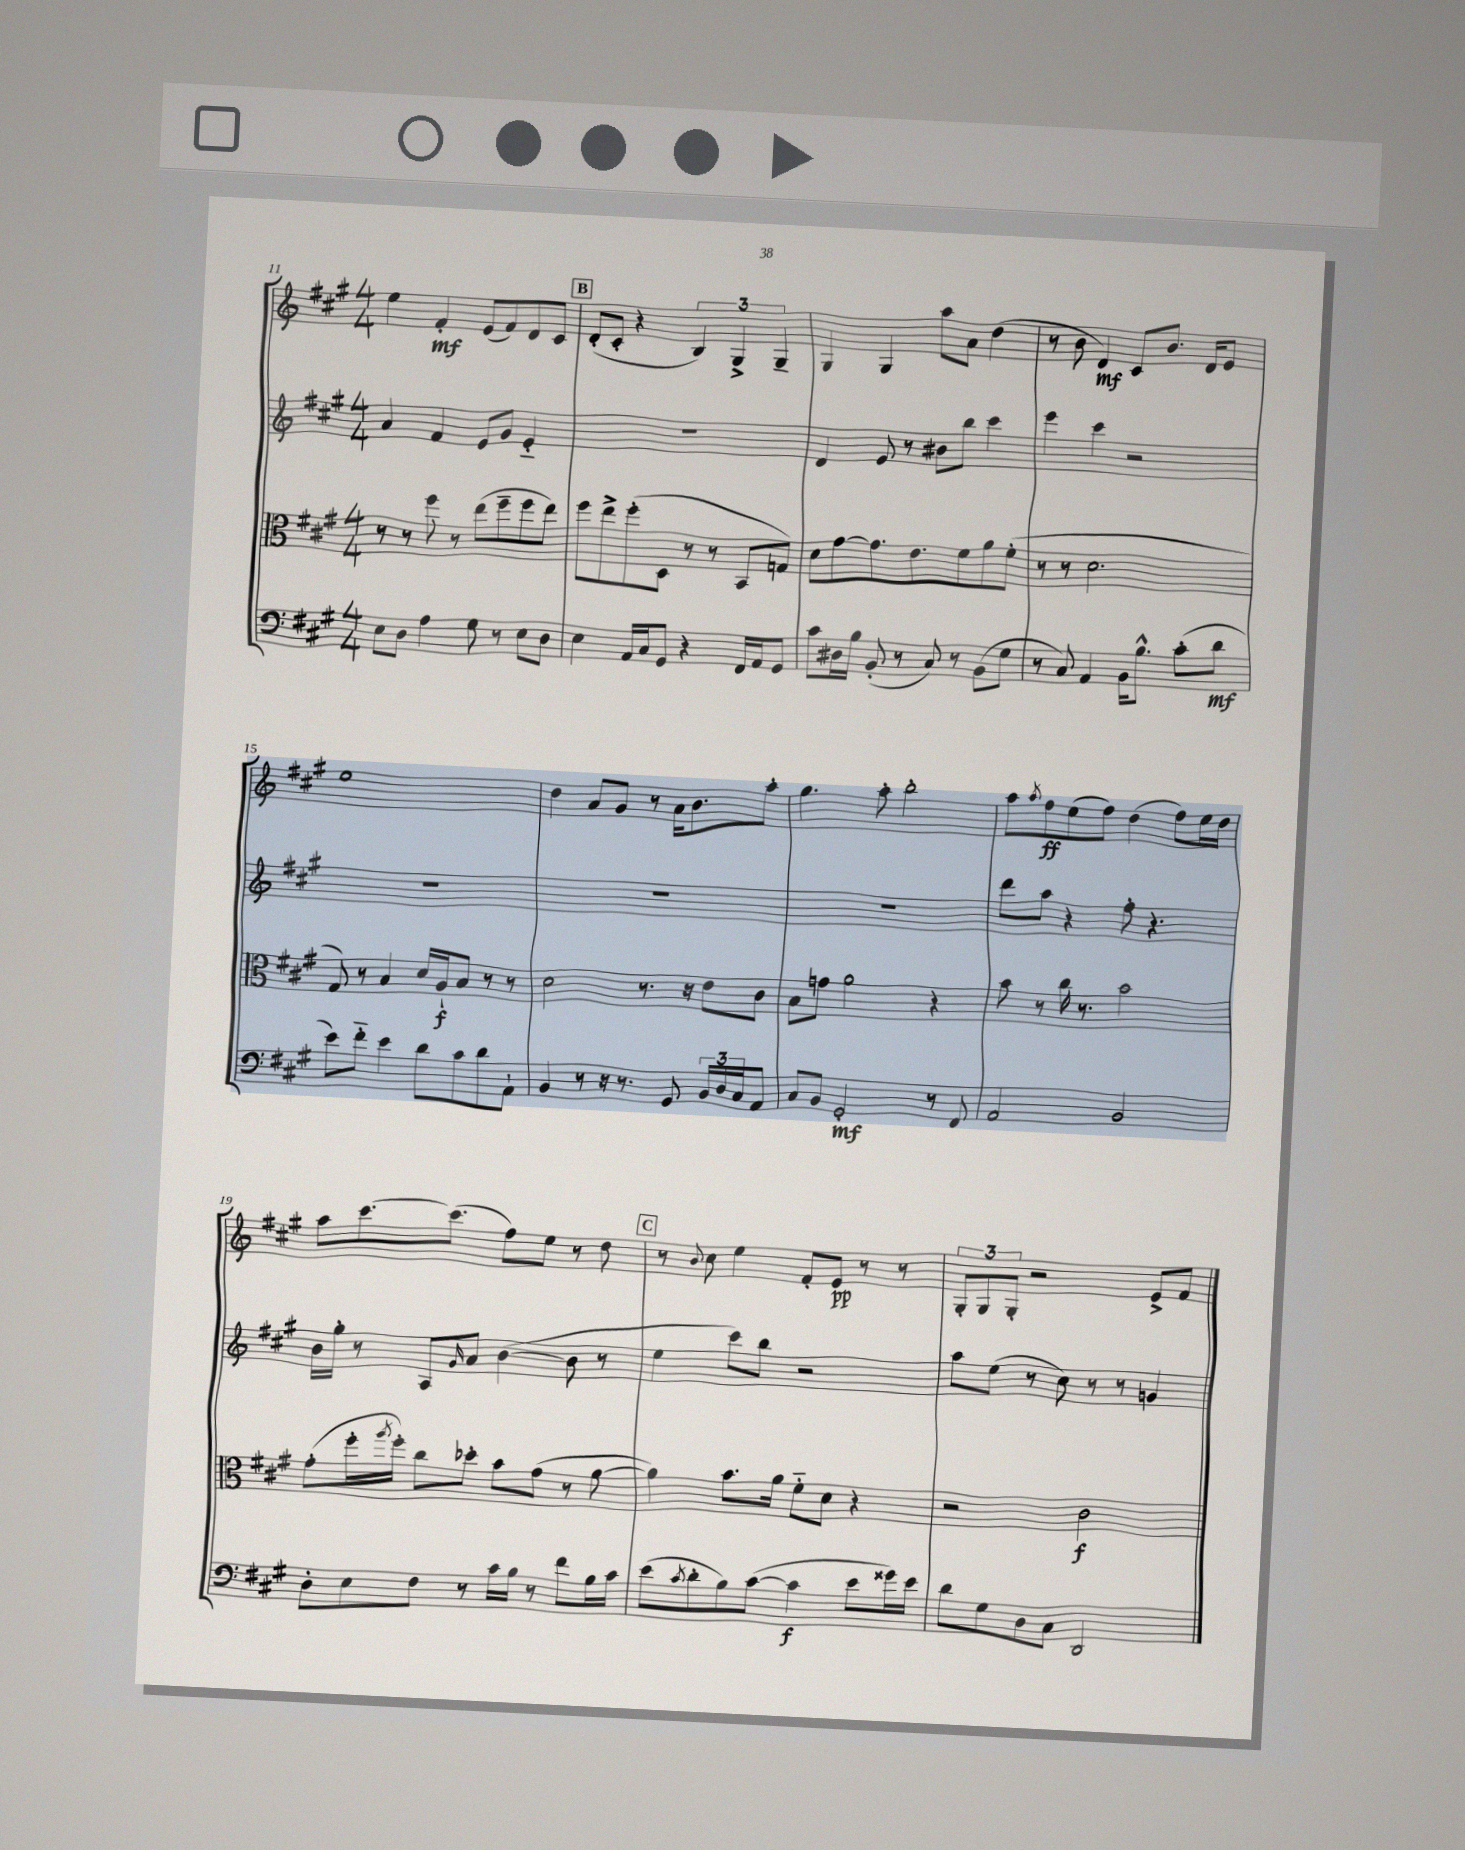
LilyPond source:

<<
\new StaffGroup <<
\new Staff = "s0" {
    \clef treble \key a \major \numericTimeSignature \time 4/4
    e''4 fis'4-.\mf e'8( fis'8) d'8 cis'8 |
    \mark \markup { \box "B" } d'8-.( cis'8-. r4 \tuplet 3/2 { b4) gis4-> gis4-- } |
    gis4 gis4 a''8 a'8 d''4( |
    r8 b'8 d'4\mf) cis'8 b'8. d'16 e'8 |
    e''1 |
    d''4 a'8 gis'8 r8 a'16 b'8. a''8-. |
    gis''4. a''8-. b''2-. |
    a''8 \acciaccatura { a''8 } fis''8\ff e''8( fis''8) d''4( fis''8) e''16 d''16 |
    a''8 cis'''8.~ cis'''8.( fis''8) e''8 r8 d''8 |
    \mark \markup { \box "C" } r8 \appoggiatura { b'8 } cis''8 e''4 fis'8-. e'8\pp r8 r8 |
    \tuplet 3/2 { gis8-. gis8 gis8-. } r2 e'8-> fis'8 \bar "|." |
}
\new Staff = "s1" {
    \clef treble \key a \major \numericTimeSignature \time 4/4
    a'4 fis'4 e'8 gis'8 e'4-_ |
    \mark \markup { \box "B" } r1 |
    d'4 e'8 r8 bis'8 b''8 cis'''4 |
    e'''4 cis'''4 r2 |
    R1 |
    R1 |
    R1 |
    d'''8 a''8 r4 fis''8-. r4. |
    b'16 gis''16-. r8 a8 \grace { gis'16 } a'8 b'4~( b'8 r8 |
    \mark \markup { \box "C" } e''4 cis'''8) b''8 r2 |
    a''8 e''8( r8 cis''8) r8 r8 g'4 \bar "|." |
}
\new Staff = "s2" {
    \clef alto \key a \major \numericTimeSignature \time 4/4
    r8 r8 fis''8 r8 e''8( fis''8-- fis''8 e''8) |
    \mark \markup { \box "B" } fis''8 e''8-> fis''8-.( d8 r8 r8 b,8 g8) |
    d'8 gis'8~ gis'8. e'8. fis'8 a'8 fis'8-.( |
    r8 r8 d'2. |
    gis8) r8 b4 d'16 a16-!\f b8 r8 r8 |
    d'2 r8. r16 e'8 cis'8 |
    b8 g'8 a'2 r4 |
    b'8 r8 cis''16 r8. b'2 |
    gis'8-.( fis''16-. \acciaccatura { a''8 } fis''16-.) cis''8 des''8-. b'8 gis'8( r8 a'8~ |
    \mark \markup { \box "C" } a'4) b'8. a'16 fis'8-_ d'8 r4 |
    r2 cis'2\f \bar "|." |
}
\new Staff = "s3" {
    \clef bass \key a \major \numericTimeSignature \time 4/4
    e8 d8 a4 gis8 r8 e8 d8 |
    \mark \markup { \box "B" } e4 a,16 cis16 gis,8 r4 fis,16 a,16 gis,8 |
    cis'8 dis16 b16 b,8-.( r8 cis8) r8 b,8( gis8 |
    r8 cis8) a,4 b,16 b8.-^ cis'8-.( d'8\mf |
    e'8) fis'8-_ e'4 d'8 cis'8 d'8 a,8-! |
    b,4 r8 r16 r8. gis,8 \tuplet 3/2 { b,16 d16 cis16 } a,8 |
    cis8 b,8 gis,2-.\mf r8 fis,8 |
    a,2 b,2 |
    d8-. e8 fis8 r8 cis'16 b16 r8 fis'8 b16 cis'16 |
    \mark \markup { \box "C" } e'8( \acciaccatura { cis'8 } d'8-. b8) cis'8~( cis'4\f e'8 gisis'16) e'16 |
    d'8 gis8 d8 cis8 d,2 \bar "|." |
}
>>
>>
\layout { \context { \Score currentBarNumber = #11 } }
